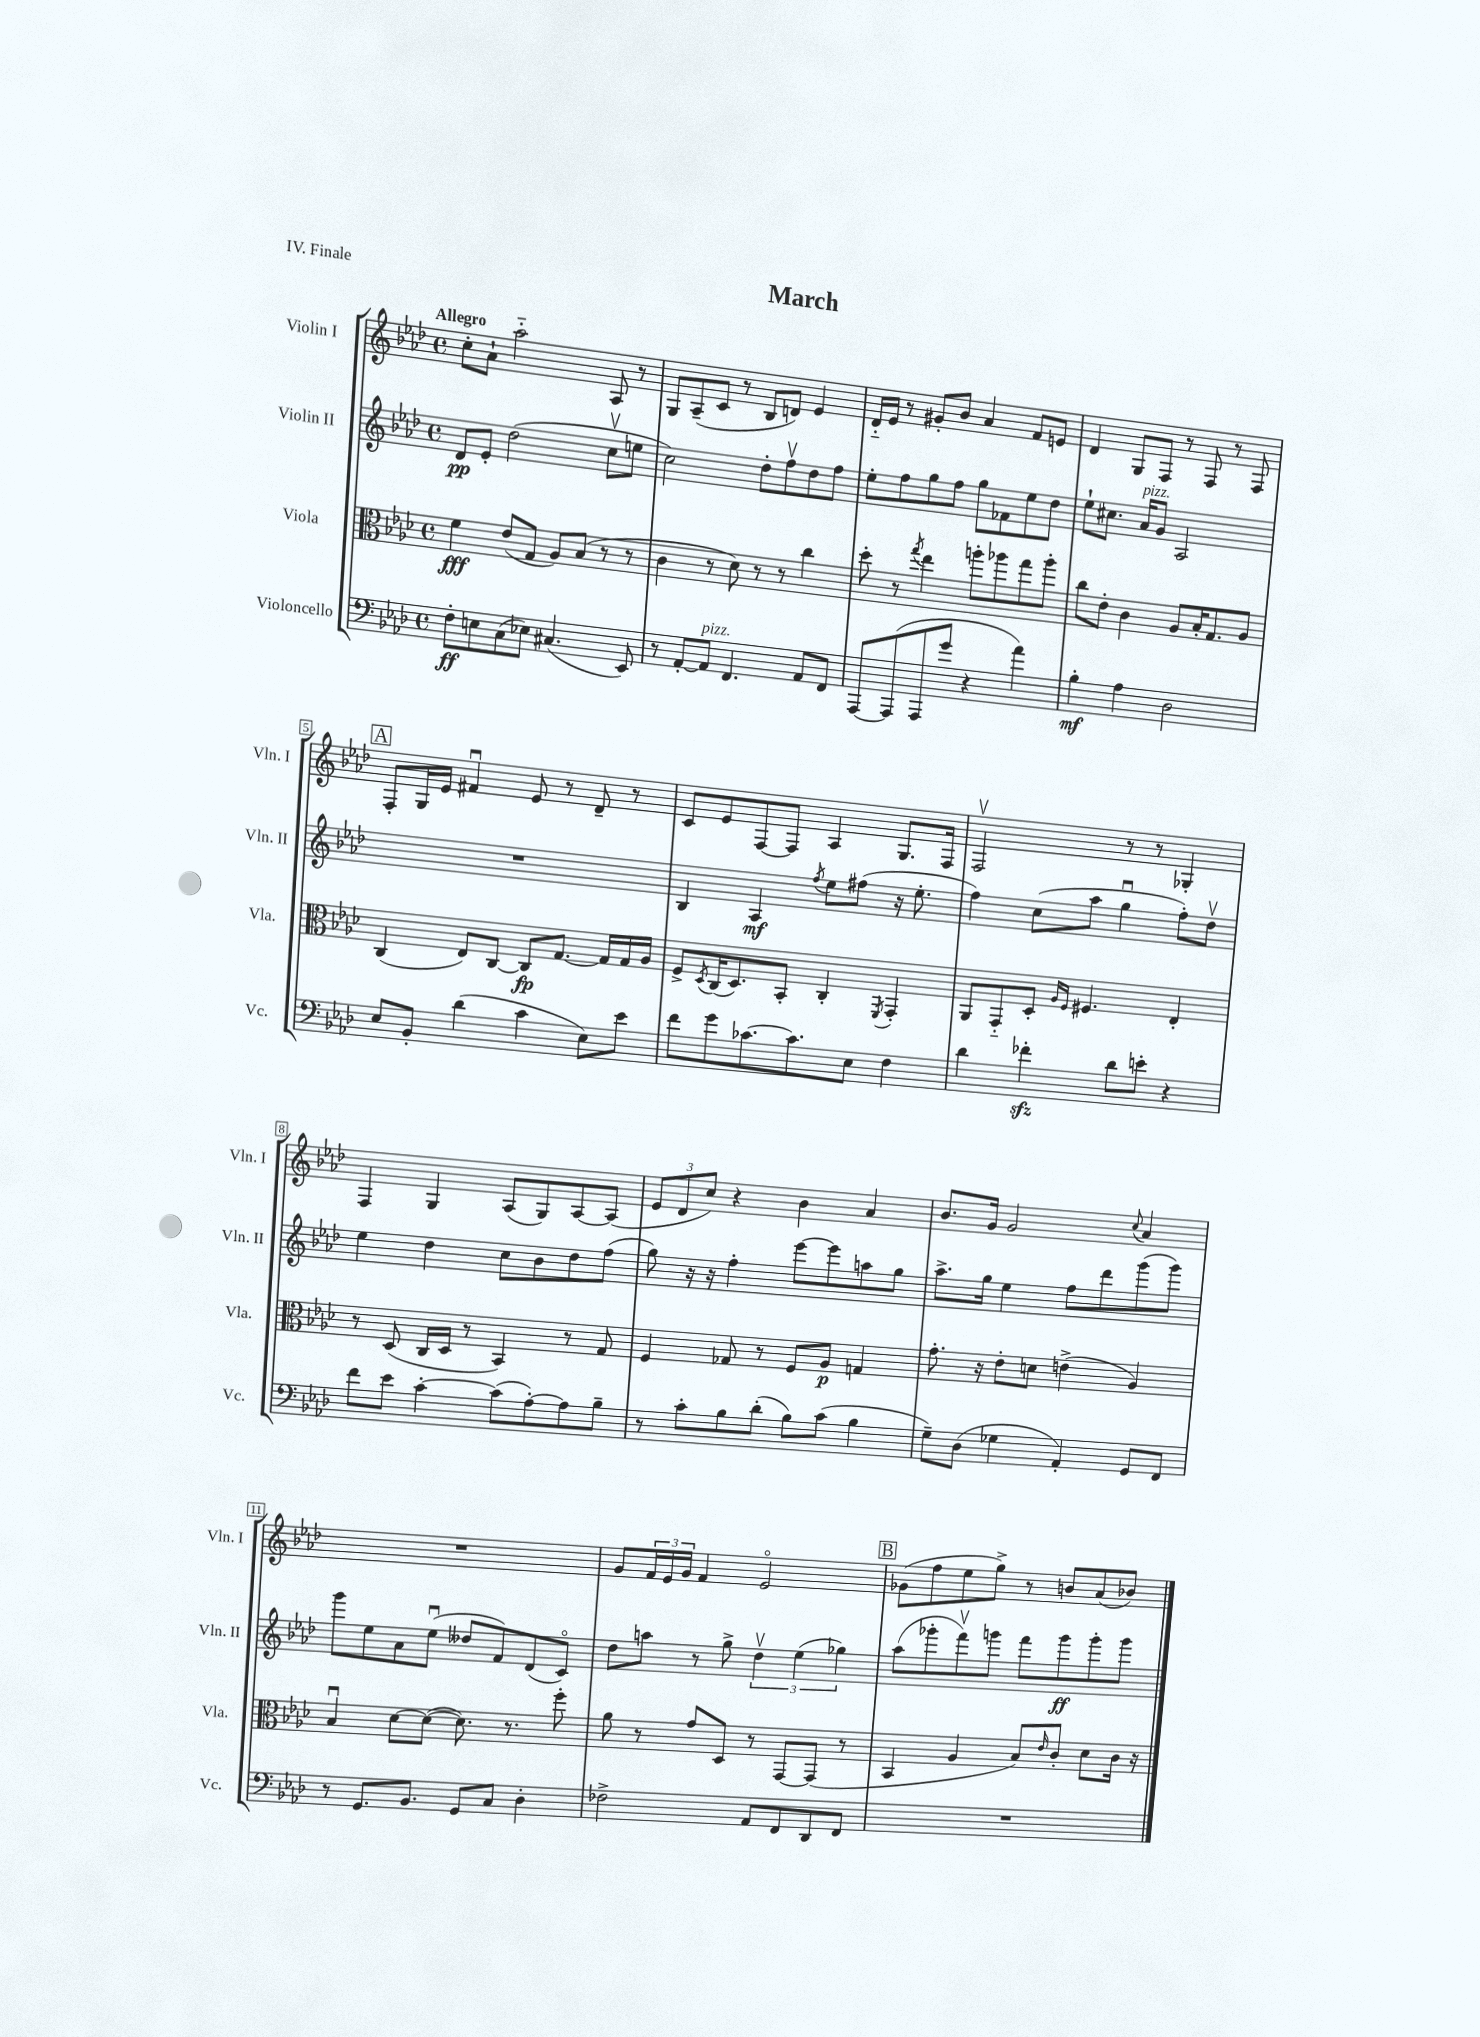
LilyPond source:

\header { title = "March" piece = "IV. Finale" }
<<
\new StaffGroup <<
\new Staff = "s0" \with { instrumentName = "Violin I" shortInstrumentName = "Vln. I" } {
    \clef treble \key aes \major \defaultTimeSignature \time 4/4 \tempo "Allegro"
    c''8-. aes'8-! aes''2-_ aes8 r8 |
    g8 aes8--( c'8 r8 bes8 d'8) ees'4 |
    des'16-_ ees'16 r8 gis'8-. bes'8 aes'4 f'8 e'8 |
    des'4 g8 f8 r8 f8 r8 f8 |
    \mark \markup { \box "A" } f8-. g16 ees'16 fis'4\downbow ees'8 r8 des'8-- r8 |
    c'8 ees'8 f8~ f8 aes4 g8. f16 |
    f2\upbow r8 r8 ges4-. |
    f4 g4 aes8( g8) aes8~ aes8( |
    \tuplet 3/2 { ees'8 des'8 c''8) } r4 bes'4 aes'4 |
    bes'8. g'16 g'2 \appoggiatura { c''8 } aes'4 |
    R1 |
    g'8 \tuplet 3/2 { f'16 ees'16 g'16 } f'4 ees'2\flageolet |
    \mark \markup { \box "B" } ges'8( f''8 ees''8 g''8->) r8 b'8 aes'8( bes'8) \bar "|." |
}
\new Staff = "s1" \with { instrumentName = "Violin II" shortInstrumentName = "Vln. II" } {
    \clef treble \key aes \major \defaultTimeSignature \time 4/4
    des'8\pp ees'8-. des''2( c''8\upbow e''8 |
    c''2) des''8-. f''8\upbow des''8 f''8 |
    ees''8-. f''8 g''8 f''8 g''8 fes'8 ees''8 des''8 |
    ees''8-! cis''8. aes'16^\markup { \italic "pizz." } g'8 aes2 |
    \mark \markup { \box "A" } R1 |
    bes4 aes4\mf \acciaccatura { f''8 } ees''8 fis''8( r16 ees''8.-. |
    f''4) c''8( aes''8 g''4\downbow f''8-.) des''8\upbow |
    ees''4 des''4 c''8 bes'8 des''8 f''8( |
    g''8) r16 r16 f''4-. ees'''8~ ees'''8 a''8 g''8 |
    aes''8.-> g''16 ees''4 f''8 des'''8 g'''8( g'''8) |
    g'''8 ees''8 aes'8 ees''8\downbow( deses''8 f'8) des'8( c'8\flageolet) |
    des''8 a''8 r8 g''8-> \tuplet 3/2 { des''4\upbow ees''4( ges''4) } |
    \mark \markup { \box "B" } aes''8( ges'''8-. f'''8\upbow) g'''8 f'''8 g'''8\ff g'''8-. g'''8 \bar "|." |
}
\new Staff = "s2" \with { instrumentName = "Viola" shortInstrumentName = "Vla." } {
    \clef alto \key aes \major \defaultTimeSignature \time 4/4
    f'4\fff ees'8( g8 aes8) bes8( r8 r8 |
    c'4 r8 des'8) r8 r8 c''4 |
    des''8-. r8 \acciaccatura { g''8 } ees''4 a''8-. aes''8 g''8 aes''8-. |
    c''8 ees'8-. c'4 aes8 bes16-. g8. aes8 |
    \mark \markup { \box "A" } c4( ees8) c8~ c8\fp g8.~ g16 g16 aes16 |
    f8-> \acciaccatura { des8 } c16( des8.) bes,8-. c4-. \acciaccatura { f,8 } g,4-. |
    aes,8 g,8-_ des8-. \grace { aes16 f16 } fis4. ees4-. |
    r8 des8( c16 des16 r8 bes,4) r8 g8 |
    f4 ges8 r8 f8 aes8\p g4 |
    g'8.-. r16 ees'8-. d'8 e'4->( aes4) |
    bes4\downbow des'8~ des'8~( des'8.) r8. f''8-. |
    aes'8 r8 g'8 des8 r8 g,8~ g,8( r8 |
    \mark \markup { \box "B" } bes,4 aes4 bes8) \grace { ees'16 } c'8-. des'8 c'16 r16 \bar "|." |
}
\new Staff = "s3" \with { instrumentName = "Violoncello" shortInstrumentName = "Vc." } {
    \clef bass \key aes \major \defaultTimeSignature \time 4/4
    f8-.\ff e8 c8( ees8) cis4.( ees,8) |
    r8 aes,8~-. aes,8^\markup { \italic "pizz." } f,4. aes,8 f,8 |
    aes,,8~ aes,,8( aes,,8 g'8 r4 aes'4) |
    bes4-.\mf aes4 des2 |
    \mark \markup { \box "A" } ees8 bes,8-. des'4( c'4 ees8) ees'8 |
    f'8 g'8 ces'8.~ ces'8. ees8 f4 |
    des'4 fes'4-.\sfz des'8 e'8-. r4 |
    f'8 ees'8 c'4~-. c'8( aes8~-.) aes8 bes8-- |
    r8 c'8-. bes8 des'8-.( bes8) c'8( bes4 |
    g8--) des8( ges4 aes,4-.) g,8 f,8 |
    r8 g,8. bes,8. g,8 c8 des4-. |
    fes2-> aes,8 f,8 des,8 f,8 |
    \mark \markup { \box "B" } R1 \bar "|." |
}
>>
>>
\layout { \context { \Score \override BarNumber.stencil = #(make-stencil-boxer 0.1 0.3 ly:text-interface::print) } }
